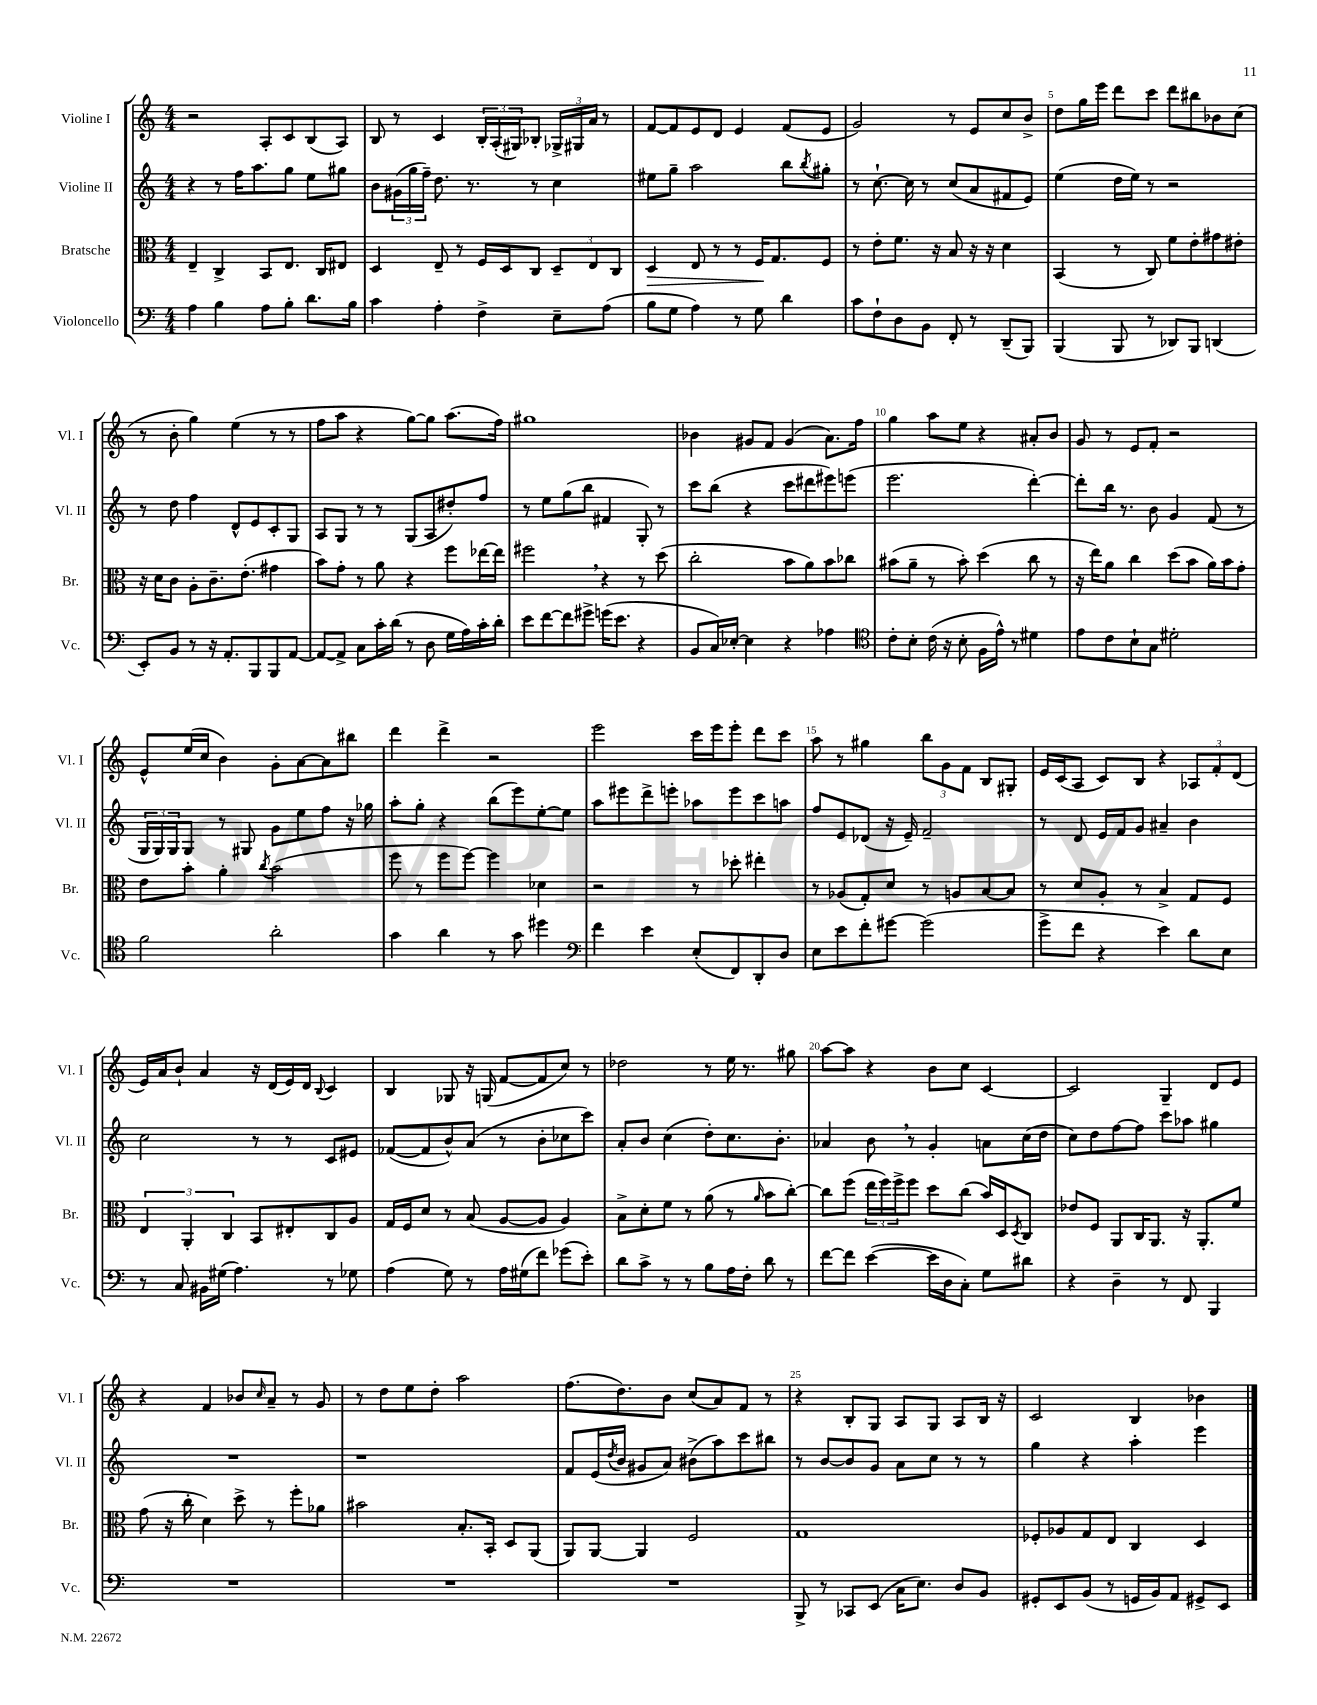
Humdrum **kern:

**kern	**kern	**kern	**kern
*staff4	*staff3	*staff2	*staff1
*clefF4	*clefC3	*clefG2	*clefG2
*k[]	*k[]	*k[]	*k[]
*M4/4	*M4/4	*M4/4	*M4/4
4A	4E~	4r	2r
4B	4C^	8r	.
.	.	16ff	.
.	.	8.aa	.
8A	8BB	.	8A'
8B'	8.E	8gg	8c
8.d	.	8ee	(8B
.	16C	.	.
.	8E#	8gg#	8A)
16B	.	.	.
=	=	=	=
4c	4D	8b	8B
.	.	(24g#	8r
.	.	24gg	.
.	.	24ff~)	.
4A'	8E~	8.dd	4c
.	8r	.	.
.	.	8.r	.
4F^	16F	.	24B'
.	.	.	(24A'
.	16D	.	.
.	.	.	24G#)
.	8C	8r	8B-'
8E~	12D~	4cc	24G-^
.	.	.	24G#
.	12E	.	24a
(8A	.	.	8r
.	12C	.	.
=	=	=	=
8B	4D	8ee#	[8f
8G	.	8gg~	8f]
4A)	8E	2aa	8e
.	8r	.	8d
8r	8r	.	4e
8G	16F	.	.
.	8.G	.	.
4d	.	8bb	(8f
.	.	8qbb	.
.	8F	8gg#'	8e
=	=	=	=
8c	8r	8r	2g)
8F`	8e'	[8.cc`	.
8D	8.f	.	.
.	.	16cc]	.
8BB	.	8r	.
.	16r	.	.
8FF'	8B	(8cc	8r
8r	16r	8a	8e
.	16r	.	.
(8DD~	4d	8f#	8cc
8BBB)	.	8e)	8b^
=	=	=	=
(4BBB	(4BB	(4ee	8dd
.	.	.	16gg
.	.	.	16eee
8BBB	8r	16dd	8ddd
.	.	16ee)	.
8r	8C)	8r	8ccc
8DD-)	8f	2r	8ddd
8BBB	8e'	.	8bb#
(4DD	8g#	.	8b-
.	8e#'	.	(8cc
=	=	=	=
8EE')	16r	8r	8r
.	16d	.	.
8BB	8c	8dd	8b'
8r	8A'	4ff	4gg)
16r	8.c~	.	.
8.AA'	.	.	.
.	.	8d^^	(4ee
.	(8.e'	.	.
8BBB	.	8e	.
8BBB	4g#	8c'	8r
[8AA	.	8G	8r
=	=	=	=
8AA_	8b)	8A	8ff
8AA^]	8g'	8G	8aa
8C	8r	8r	4r
16c'	8a	8r	.
(16d	.	.	.
8r	4r	(8G	[8gg)
8D	.	8A	8gg]
16G	8ff	8dd#')	(8.aa
16A)	.	.	.
16c'	[16ee-	8ff	.
16d'	16ee-]	.	16ff)
=	=	=	=
8e	2ff#	8r	1gg#
[8f	.	8ee	.
8f]	.	(8gg	.
8g#^	.	8bb	.
(16g	4r	4f#	.
8.e	.	.	.
4r	8r	8G')	.
.	(8dd	8r	.
=	=	=	=
8BB	2cc'	8ccc	4b-
16C)	.	(8bb	.
[16E-'	.	.	.
4E-]	.	4r	8g#
.	.	.	8f
4r	8b	8ccc	(4g#
.	8a)	8ddd#	.
4A-	8b	8eee#)	8.a)
.	8cc-	(8eee	.
.	.	.	16ff
=	=	=	=
*clefC4	*	*	*
8c'	(8b#	2.eee	4gg
8B'	8a~	.	.
(16c	8r	.	8aa
16r	.	.	.
8B'	8b#')	.	8ee
16F	(4dd	.	4r
16e^^)	.	.	.
8r	.	.	.
4d#	8cc	[4ddd')	8a#'
.	8r	.	8b
=	=	=	=
8e	16r	8ddd']	8g
.	16ee)	.	.
8c	8a	16bb	8r
.	.	8.r	.
8B`	4cc	.	8e
8G	.	8b	8f'
2d#'	(8dd	4g	2r
.	8b	.	.
.	16a)	(8f	.
.	16b	.	.
.	8g'	8r	.
=	=	=	=
2f	8e	24G	8e^^
.	.	24G)	.
.	.	24G	.
.	8b'	8G	(16ee
.	.	.	16cc
.	4a'	8r	4b)
.	.	8G#	.
.	8qcc	.	.
2a'	(2b	8g	8g'
.	.	8ee	[8a
.	.	8ff	8a]
.	.	16r	8bb#
.	.	16gg-	.
=	=	=	=
4g	8ff	8aa'	4ddd
.	8r	8gg'	.
4a	8ff	4r	4ddd^
.	[8ff)	.	.
8r	4ff]	(8bb	2r
8g	.	8eee)	.
4dd#	4d-	[8ee'	.
.	.	8ee]	.
=	=	=	=
*clefF4	*	*	*
4f	2r	8aa	2eee
.	.	8eee#	.
4e	.	8ddd^	.
.	.	8eee'	.
(8E'	8r	8aa-	16ccc
.	.	.	16eee
8FF)	8dd-'	8eee	8eee'
8DD'	4ee#'	8ccc	8ddd
8D	.	8aa	8ccc
=	=	=	=
8E	8r	8ff	8aa
8e	(8A-	8e	8r
8f'	8G')	(8d-	4gg#
[8g#	8d	16r	.
.	.	16e~)	.
(2g#]	8r	2f~	12bb
.	.	.	12g
.	8A	.	.
.	.	.	12f
.	[8B	.	8B
.	8B]	.	8G#'
=	=	=	=
8g^	8r	8r	16e
.	.	.	(16c
8f	8d	8d	8A
4r	8A'	16e	8c)
.	.	16f	.
.	8r	8g	8B
4e)	4B^	4a#~	4r
8d	8G	4b	12A-
.	.	.	12f'
8E	8F	.	.
.	.	.	(12d
=	=	=	=
8r	6E	2cc	16e)
.	.	.	16a
8C	.	.	8b`
.	6AA'	.	.
16BB#	.	.	4a
(16G#	.	.	.
.	6C	.	.
4.A)	.	.	.
.	8BB	8r	16r
.	.	.	(16d
.	8E#'	8r	16e)
.	.	.	16d
.	.	.	8qqB
8r	8C	8c	4c
8G-	8A	8e#	.
=	=	=	=
(4A	16G	([8f-	4B
.	16F	.	.
.	8d	8f-]	.
8G)	8r	8b^^)	8G-
8r	(8B	(8a	16r
.	.	.	(16G
16A	[8A	8r	[8f
(16G#	.	.	.
8f)	8A]	8b'	8f]
(8g-	4A)	8cc-	8cc)
8e')	.	8ccc)	8r
=	=	=	=
8d	8B^	8a'	2dd-
8c^	8d'	8b	.
8r	8f	(4cc	.
8r	8r	.	.
8B	(8a	8dd')	8r
16A	8r	8.cc	16ee
16F'	.	.	8.r
.	16qqa	.	.
8d	8b	.	.
.	.	8.b'	.
8r	[8cc')	.	8gg#
=	=	=	=
[8f	8cc]	4a-	[8aa
8f]	(8ff	.	8aa]
([4e	24ee	8b	4r
.	24ff)	.	.
.	24ff^	.	.
.	8ff	8r	.
16e]	8dd	4g'	8b
16D	.	.	.
8C')	(8cc	.	8cc
8G	16b)	8a	[4c
.	16D	.	.
.	8qD	.	.
8d#	8C	(16cc	.
.	.	16dd	.
=	=	=	=
4r	8e-	8cc)	2c]
.	8F	8dd	.
4D~	8AA	[8ff	.
.	16C	8ff]	.
.	8.AA	.	.
8r	.	8ccc	4G~
8FF	16r	8aa-	.
.	8.AA'	.	.
4BBB	.	4gg#	8d
.	8f	.	8e
=	=	=	=
1r	(8g	1r	4r
.	16r	.	.
.	16cc'	.	.
.	4d)	.	4f
.	8dd^	.	8b-
.	.	.	16qqcc
.	8r	.	8a~
.	8ff'	.	8r
.	8a-	.	8g
=	=	=	=
1r	2b#	1r	8r
.	.	.	8dd
.	.	.	8ee
.	.	.	8dd'
.	8.B'	.	2aa
.	16BB'	.	.
.	8D	.	.
.	(8AA	.	.
=	=	=	=
1r	8AA)	8f	(8.ff
.	[8AA	(16e	.
.	.	8qdd	.
.	.	16b	8.dd)
.	4AA]	8g#	.
.	.	8a)	8b
.	2F	(8b#^	(8cc
.	.	8aa)	8a)
.	.	8ccc	8f
.	.	8bb#	8r
=	=	=	=
8BBB^	1G	8r	4r
8r	.	[8b	.
8CC-	.	8b]	8B'
(8EE	.	8g	8G
16C	.	8a	8A
8.E)	.	.	.
.	.	8cc	8G
8D	.	8r	8A
8BB	.	8r	16B
.	.	.	16r
=	=	=	=
8GG#'	8F-'	4gg	2c
8EE	8A-	.	.
(8BB	8G	4r	.
8r	8E	.	.
16GG	4C	4aa'	4B
16BB)	.	.	.
8AA	.	.	.
8GG#^	4D	4eee	4b-
8EE	.	.	.
==	==	==	==
*-	*-	*-	*-
